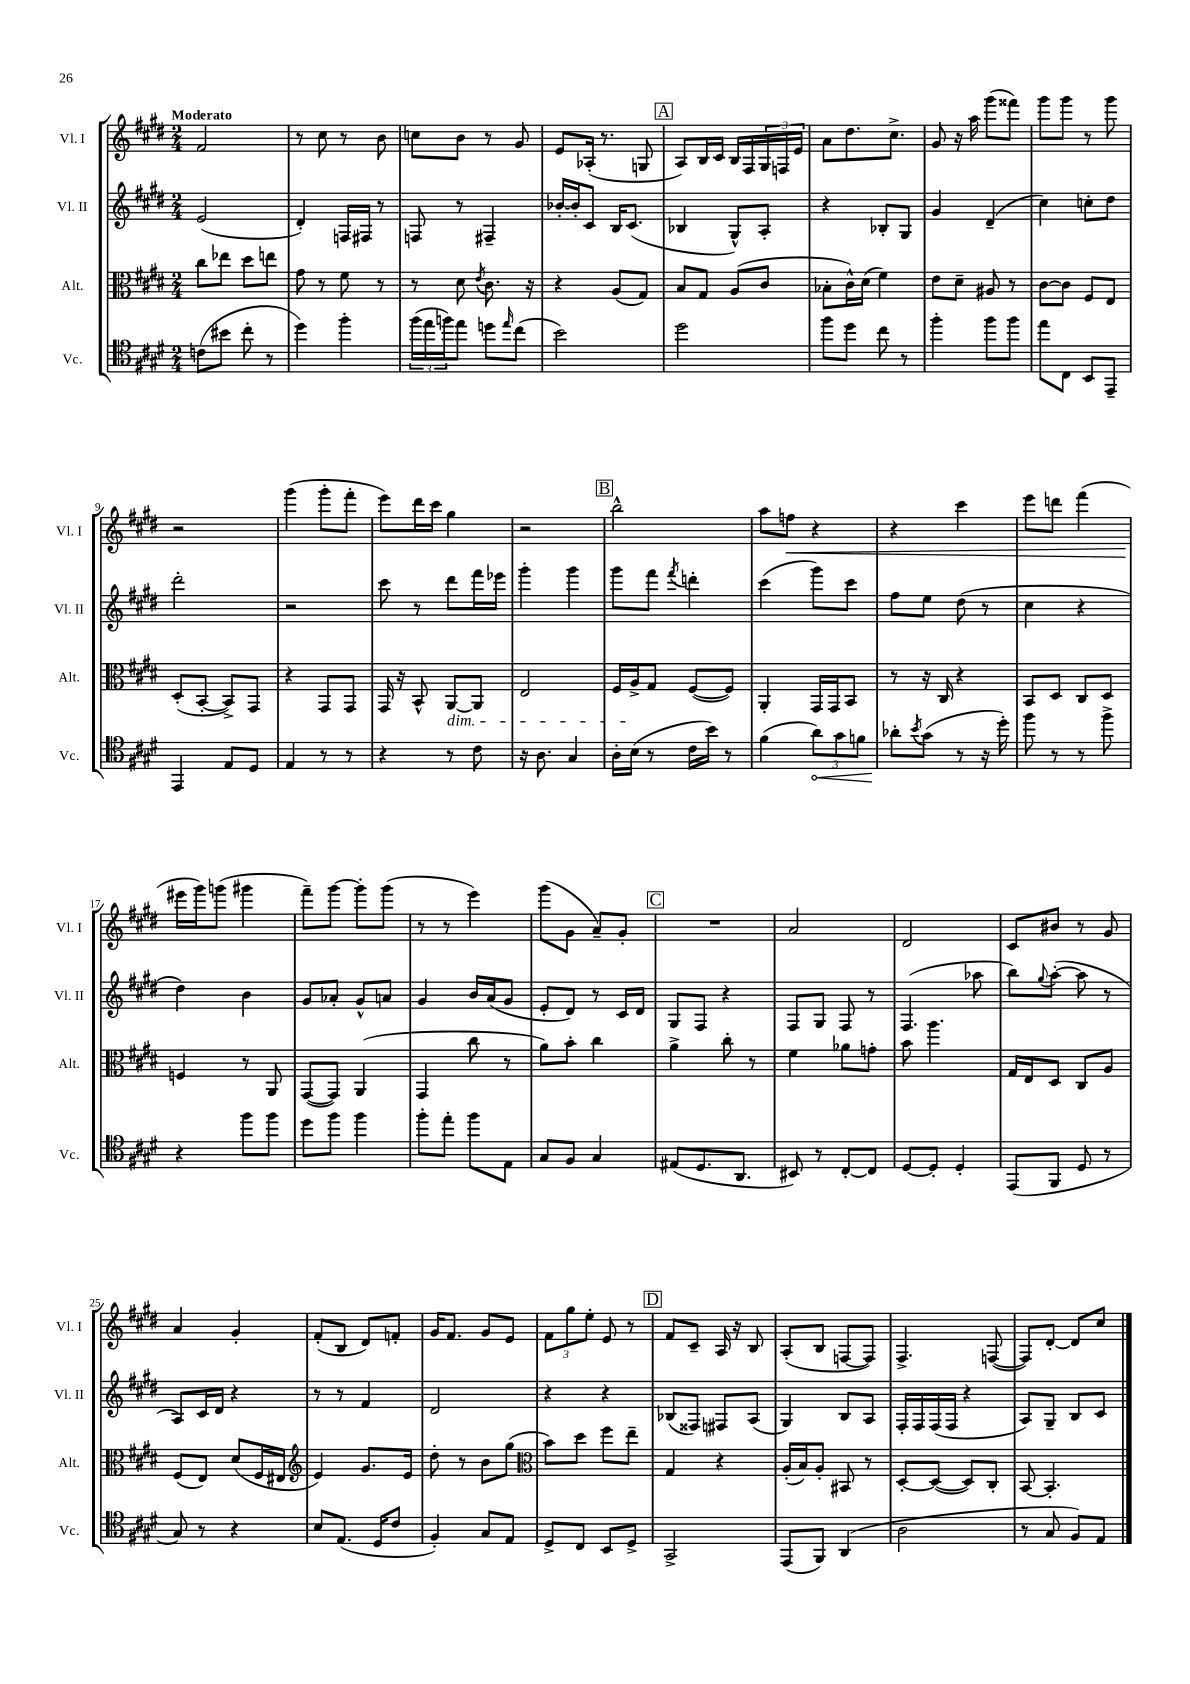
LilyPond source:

<<
\new StaffGroup <<
\new Staff = "s0" \with { instrumentName = "Vl. I" shortInstrumentName = "Vl. I" } {
    \clef treble \key e \major \numericTimeSignature \time 2/4 \tempo "Moderato"
    fis'2 |
    r8 cis''8 r8 b'8 |
    c''8 b'8 r8 gis'8 |
    e'8 aes16-.( r8. g8 |
    \mark \markup { \box "A" } a8) b16 cis'16 b16 fis16 \tuplet 3/2 { gis16 f16 e'16 } |
    a'8 dis''8. cis''8.-> |
    gis'8 r16 a''16 gis'''8( fisis'''8) |
    gis'''8 gis'''8 r8 gis'''8 |
    r2 |
    gis'''4( gis'''8-. fis'''8-. |
    e'''8) dis'''16 cis'''16 gis''4 |
    r2 |
    \mark \markup { \box "B" } b''2-^ |
    a''8 f''8\< r4 |
    r4 cis'''4 |
    e'''8 d'''8 fis'''4( |
    eis'''16\! gis'''16) g'''8( gis'''4 |
    fis'''8--) gis'''8~ gis'''8-. gis'''8( |
    r8 r8 e'''4) |
    gis'''8( gis'8 a'8--) gis'8-. |
    \mark \markup { \box "C" } R2 |
    a'2 |
    dis'2 |
    cis'8 bis'8 r8 gis'8 |
    a'4 gis'4-. |
    fis'8-.( b8 dis'8) f'8-. |
    gis'16 fis'8. gis'8 e'8 |
    \tuplet 3/2 { fis'8 gis''8 e''8-. } e'8 r8 |
    \mark \markup { \box "D" } fis'8 cis'8-- a16 r16 b8 |
    a8-.( b8 f8~ f8) |
    fis4.-> f8~( |
    f8) dis'8~-. dis'8 cis''8 \bar "|." |
}
\new Staff = "s1" \with { instrumentName = "Vl. II" shortInstrumentName = "Vl. II" } {
    \clef treble \key e \major \numericTimeSignature \time 2/4
    e'2( |
    dis'4-.) f16 fis16 r8 |
    f8 r8 fis4-- |
    bes'16~-. bes'16-. cis'8 b16 cis'8.( |
    \mark \markup { \box "A" } bes4 gis8-^) a8-. |
    r4 bes8-. gis8 |
    gis'4 dis'4--( |
    cis''4) c''8-. dis''8 |
    dis'''2-. |
    r2 |
    cis'''8 r8 dis'''8 fis'''16 ees'''16 |
    gis'''4-. gis'''4 |
    \mark \markup { \box "B" } gis'''8 fis'''8 \acciaccatura { fis'''8 } d'''4-. |
    cis'''4( gis'''8) cis'''8 |
    fis''8 e''8 dis''8( r8 |
    cis''4 r4 |
    dis''4) b'4 |
    gis'8 aes'8-. gis'8-^ a'8 |
    gis'4 b'16 a'16( gis'8 |
    e'8-. dis'8) r8 cis'16 dis'16 |
    \mark \markup { \box "C" } gis8 fis8 r4 |
    fis8 gis8 fis8 r8 |
    fis4.( aes''8 |
    b''8) \appoggiatura { gis''8 } a''8~-.( a''8 r8 |
    a8) cis'16 dis'16 r4 |
    r8 r8 fis'4 |
    dis'2 |
    r4 r4 |
    \mark \markup { \box "D" } bes8( fisis8) fis8 a8( |
    gis4) b8 a8 |
    fis16-. fis16 fis16( fis16 r4 |
    a8) gis8-- b8 cis'8 \bar "|." |
}
\new Staff = "s2" \with { instrumentName = "Alt." shortInstrumentName = "Alt." } {
    \clef alto \key e \major \numericTimeSignature \time 2/4
    cis''8 ees''8 dis''8 e''8 |
    gis'8 r8 fis'8 r8 |
    r8 dis'8 \acciaccatura { e'8 } cis'8. r16 |
    r4 a8( gis8) |
    \mark \markup { \box "A" } b8 gis8 a8( cis'8 |
    bes8-. cis'16-^) dis'16( fis'4) |
    e'8 dis'8-- ais8 r8 |
    cis'8~ cis'8 fis8 e8 |
    dis8-.( b,8~-. b,8->) gis,8 |
    r4 gis,8 gis,8 |
    gis,16 r16 b,8-^ a,8~\dim a,8 |
    e2 |
    \mark \markup { \box "B" } fis16 a16->\! gis8 fis8~( fis8) |
    a,4-. gis,16 gis,16 b,8 |
    r8 r16 cis16 r4 |
    b,8 dis8 cis8 dis8 |
    f4 r8 a,8 |
    gis,8~( gis,8) a,4( |
    gis,4 cis''8 r8 |
    a'8) b'8-. cis''4 |
    \mark \markup { \box "C" } a'4-> cis''8-. r8 |
    fis'4 aes'8 g'8-. |
    b'8 a''4. |
    gis16 e16 dis8 cis8 a8 |
    fis8( e8) dis'8( fis16 eis16 |
    \clef treble e'4) gis'8. e'16 |
    dis''8-. r8 b'8 gis''8( |
    \clef alto b'8) dis''8 fis''8 e''8-- |
    \mark \markup { \box "D" } gis4 r4 |
    a16-.( b16) a8-. bis,8 r8 |
    dis8~-. dis8~( dis8) cis8-. |
    b,8~ b,4.-. \bar "|." |
}
\new Staff = "s3" \with { instrumentName = "Vc." shortInstrumentName = "Vc." } {
    \clef tenor \key e \major \numericTimeSignature \time 2/4
    c'8( bis'8 cis''8-. r8 |
    dis''4) fis''4-. |
    \tuplet 3/2 { fis''16( e''16 f''16) } e''8 d''8 \grace { e''16 } cis''8( |
    b'2) |
    \mark \markup { \box "A" } dis''2 |
    fis''8 dis''8 cis''8 r8 |
    fis''4-. fis''8 fis''8 |
    e''8 cis8 b,8 e,8-- |
    e,4 e8 dis8 |
    e4 r8 r8 |
    r4 r8 cis'8 |
    r16 a8. gis4 |
    \mark \markup { \box "B" } a16-. b16( r8 cis'16 b'16) r8 |
    fis'4( \tuplet 3/2 { \once \override Hairpin.circled-tip = ##t a'8\<) gis'8 f'8 } |
    aes'8-.\! \acciaccatura { b'8 } gis'8( r8 r16 dis''16-.) |
    fis''8 r8 r8 fis''8-> |
    r4 fis''8 fis''8 |
    dis''8 fis''8 fis''4 |
    fis''8-. e''8-. fis''8 e8 |
    gis8 fis8 gis4 |
    \mark \markup { \box "C" } eis8( dis8. a,8. |
    bis,8) r8 cis8~-. cis8 |
    dis8~ dis8-. dis4-. |
    e,8( fis,8 dis8 r8 |
    gis8) r8 r4 |
    b8 e8.( dis16 cis'8 |
    fis4-.) gis8 e8 |
    dis8-> cis8 b,8 dis8-> |
    \mark \markup { \box "D" } gis,2-> |
    e,8( fis,8) a,4( |
    a2 |
    r8 gis8 fis8) e8 \bar "|." |
}
>>
>>
